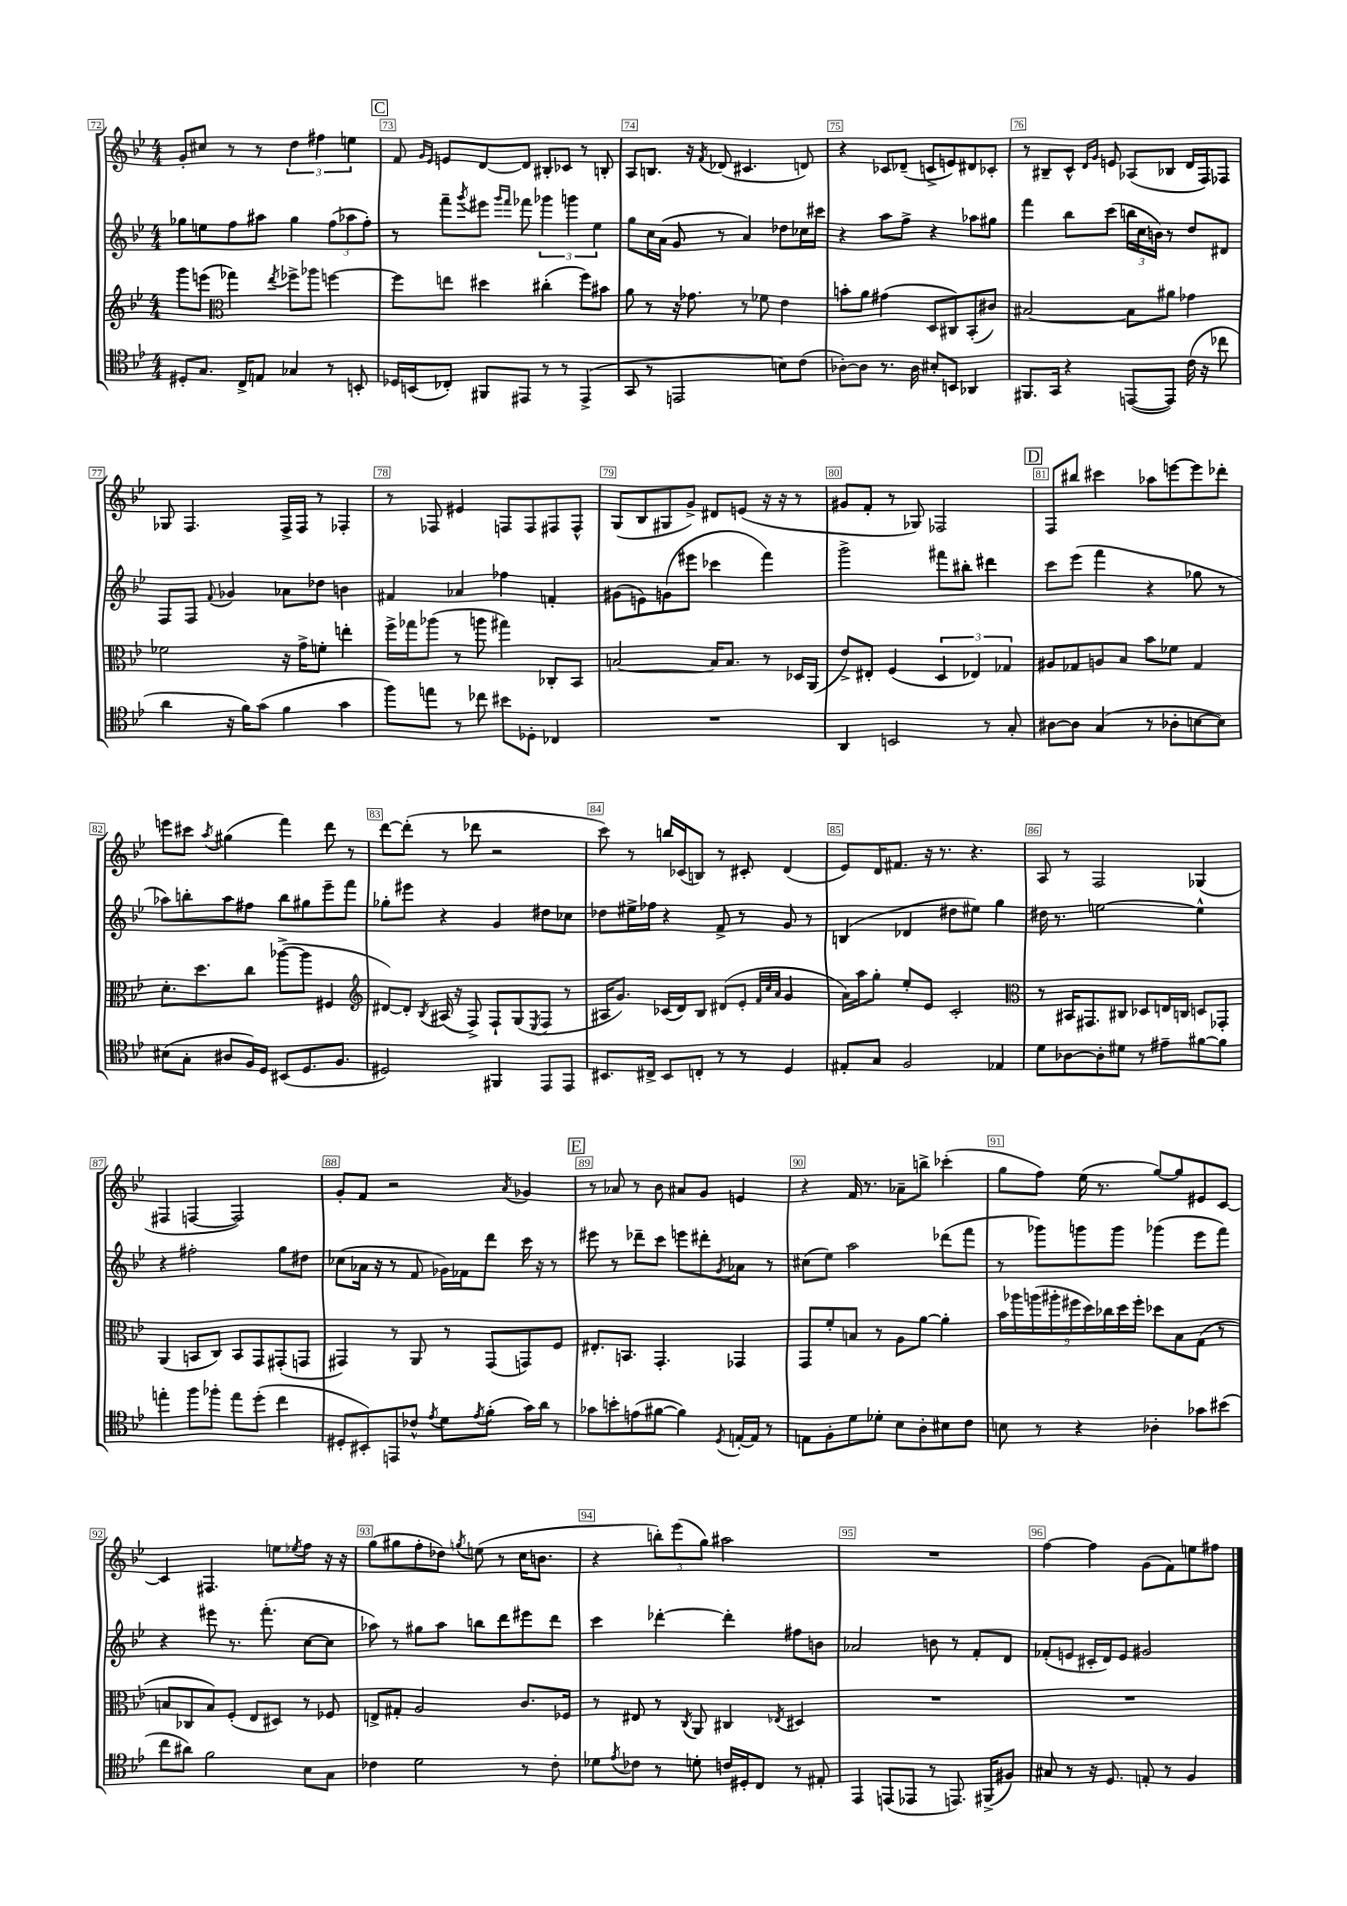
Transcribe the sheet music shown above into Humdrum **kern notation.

**kern	**kern	**kern	**kern
*staff4	*staff3	*staff2	*staff1
*clefC4	*clefG2	*clefG2	*clefG2
*k[b-e-]	*k[b-e-]	*k[b-e-]	*k[b-e-]
*M4/4	*M4/4	*M4/4	*M4/4
8D#'/L	8ggg\L	8gg-\L	8g'/L
8.G/J	(8eee\J	8ee\	8cc#/J
*	*clefC3	*	*
.	4gg-\)	8ff\	8r
16C^/LK	.	.	.
8E/J	.	8aa#\J	8r
.	8qee-/	.	.
4G-/	8ff-^\L	4gg-\	6dd\
.	8aa-\J	.	.
.	.	.	6ff#\
8r	[4ff\	(12ff\L	.
.	.	12aa-\	6ee\
8BB'/	.	.	.
.	.	12ff'\J)	.
=	=	=	=
16D-/LL	8ff\]L	8r	8f/
(16BB/J	.	.	.
.	.	.	16qqg/LL
.	.	.	16qqe-/JJ
8C-'/J)	8ee\J	8fff~\L	8e/L
.	.	8qggg/	.
8FF#/L	4dd#\	8eee#\J	[8d/
.	.	16qqggg/LL	.
.	.	16qqfff/JJ	.
8EE#/J	.	8fff-\	8d/]J
8r	(4cc#'\	6ggg-\	8B#'/L
8r	.	.	8c-/J
.	.	6ggg\	.
(4EE#^/	8ff\L)	.	8r
.	.	6ee-\	.
.	8b#\J	.	8B'/
=	=	=	=
8GG/	8a\	8gg\L	8A/L
8r	8r	16cc\L	8.B/J
.	.	(16a\JJ	.
2EE/	16r	8g/	.
.	8.g-\	.	16r
.	.	.	8qf/
.	.	8r	(8d-/
.	8r	4a/)	4.c#/
.	8f-\	.	.
8B\L)	4e-\	8dd-\L	.
(8c\J	.	16cc-\L	8d/)
.	.	16ccc#\JJ	.
=	=	=	=
[8A-'\L)	8b'\L	4r	4r
8A-\]J	8a\J	.	.
8.r	(4g#\	8aa\L	8c-/L
.	.	8ff^\J	(8d-~/J
16A-\	.	.	.
8B#'/L	8D/L	4r	8c^/L
8BB/J	8C#/)	.	8e/)
4AA-/	(8BB-'/	8aa-\L	8d#/
.	8c#/J)	8gg#\J	8c-'/J
=	=	=	=
8.FF#/L	[2B#/	4fff\	8r
.	.	.	8B#~/L
16GG/Jk	.	.	.
4r	.	8bb-\L	8c^^/J
.	.	.	16qqd/LL
.	.	.	16qqg/JJ
.	.	(8ccc\J	8e/
([8EE/L	8B#\]L	24bb\LL	(8A-/L
.	.	24cc\	.
.	.	24b\JJ)	.
8EE/]J)	8a#\J	8r	8B-/J
(16c\	4g-\	8dd/L	16d/LL
16r	.	.	16F/J)
8cc-\	.	8d#/J	8F-/J
=	=	=	=
4a\	2f-\	8F/L	8G-/
.	.	8F/J	4.F/
.	.	8qqf/	.
16r	.	4g-/	.
16f\LK)	.	.	.
(8g\J	.	.	.
4f\	16r	8a-\L	16F^/LL
.	16g^\LK	.	16F/JJ
.	8f'\J	8dd-\J	8r
4g\	4ee'\	4b\	4F-'/
=	=	=	=
8ff\L)	16ff^\LL	4f#/	8r
.	16gg-\J	.	.
8ee\J	(8aa-\J	.	8F-/
8r	8r	4a-/	4e#/
8cc-\	8aa\	.	.
8b#\L	4gg#\)	4ff-\	8F/L
8D-'\J	.	.	8F/
4C-/	8C-'/L	4f'/	8F#/
.	8BB-/J	.	8F#^^/J
=	=	=	=
1r	[2B/	(8g#\L	(8G/L
.	.	8e\)	8B-/
.	.	(8g\	8G#/
.	.	8eee#\J	8g^/J)
.	16B/]LK	4ccc-\	8d#/L
.	8.B/J	.	.
.	.	.	(8e/J
.	8r	4fff\)	16r
.	.	.	16r
.	16D-/LL	.	8r
.	(16AA/JJ	.	.
=	=	=	=
4AA/	8e-^/L)	2ggg^\	8g#/L
.	8E#'/J	.	8f'/J
2BB/	(4F/	.	8r
.	.	.	8G-/)
.	6D/	8fff#\L	2F-/
.	.	8bb#'\J	.
.	6E-/)	.	.
8r	.	4ddd#\	.
.	6G-/	.	.
8G'/	.	.	.
=	=	=	=
[8A#\L	8A#/L	8ccc\L	8F/L
8A#\]J	8G-/	(8eee-\J	8bb#/J
(4G/	8A/	4fff\	4ccc#\
.	8B-/J	.	.
8r	8b-\L	4r	8aa-\L
8A-'\L	8f-\J	.	[8eee\
[8B\	4G-/	8gg-\	8eee\]
8B\]J)	.	8r	8ddd-'\J
=	=	=	=
(8B#\L	8.d'\L	8aa-\L)	8eee\L
8G'\J	.	8bb'\	8ccc#\J
.	8.dd\	.	.
.	.	.	8qaa/
8A#/L	.	8aa-\	(4gg#\
16F/L)	8cc\J	8ff#\J	.
16D/JJ	.	.	.
(8BB#/L	([8aa-^\L	8bb\L	4fff\)
8.D/	8aa-\]J	8gg#\	.
.	4F#/	8eee-~\	8ddd\
8.F/J	.	.	.
.	.	8fff\J	8r
=	=	=	=
*	*clefG2	*	*
2D#/)	[8d#/L)	8gg-'\L	[8ddd\L
.	8d#'/]J	8eee#\J	(8ddd'\]J
.	8qB-/	.	.
.	(16A#/	4r	8r
.	16r	.	.
.	8F^/)	.	8ddd-\
4FF#/	8F`/L	4g/	2r
.	(8G/	.	.
.	8qE-/	.	.
8EE-/L	8F/J	8dd#\L	.
8EE-/J	8r	8cc-\J	.
=	=	=	=
8.BB#/L	16A#/LK	8dd-\L	8ccc\)
.	8.g/J)	.	.
.	.	16ee#^\L	8r
16C#^/Jk	.	16ff-\JJ	.
8BB#/L	(16c-/LL	4r	16bb/LL
.	16d/J)	.	(16c-/J
8C'/J	8B-/J	.	8B/J)
8r	(8d#/L	8f^/	8r
8r	8e-'/J	8r	8c#'/
.	32qqf/LLL	.	.
.	32qqcc/	.	.
.	32qqa/JJJ	.	.
4D/	4g/	8g/	(4d/
.	.	8r	.
=	=	=	=
8E#'/L	16a\LL)	(4B/	8e-/L)
.	16aa\J	.	.
8G/J	8gg'\J	.	16d/K
.	.	.	8.f#/J
2F/	8ee-'/L	4d-/	.
.	8e-/J	.	16r
.	.	.	8.r
.	2c'/	8dd#\L	.
.	.	8ee#\J)	4.r
4E-/	.	4gg\	.
=	=	=	=
*	*clefC3	*	*
8d\L	8r	16dd#\	8A/
.	.	8.r	.
[8A-\	16BB#/LK	.	8r
.	8.GG#/	.	.
8A-'\]	.	[2ee\	2F/
8d#\J	8C#/J	.	.
8r	8D-/L	.	.
8e#~\L	16E/L	.	.
.	16C/JJ	.	.
[8f#\	8D/L	4ee^^\]	(4G-/
8f#\]J	8GG-'/J	.	.
=	=	=	=
4ee'\	(4AA/	4r	4F#/
8ff\L	8BB/L	2ff#'\	[4F/
8ff-'\J	8C/J)	.	.
8ee\L	8BB/L	.	2F/])
(8dd'\J	8GG/	.	.
4cc\	(8GG#'/	8gg\L	.
.	8GG/J	8dd#\J	.
=	=	=	=
8D#'/L	4GG#/)	(8cc-\L	8g'/L
8BB#'/)	.	16a-\Jk	8f/J
.	.	16r	.
8EE/	8r	8r	2r
8c-^^/J	8AA/	8f/	.
8qe-/	.	.	.
8d\L	8r	16g-\LL)	.
.	.	16f-\J	.
8qe-/	.	.	.
(8f'\J	(8GG#/L	8ddd\J	.
.	.	.	8qa/
16g\LL)	8GG/)	16ccc\	4g-/
16a\JJ	.	16r	.
8r	8F/J	8r	.
=	=	=	=
8g-\L	8.E#'/L	8eee#\	8r
8b'\	.	8r	8a-/
.	8.BB/J	.	.
(8e\	.	8ddd-~\L	8r
[8f#\J	4.GG'/	8ccc\J	8b-\
4f#\])	.	8eee\L	8a#/L
.	.	8ddd#'\	8g/J
8qD/	.	8qg/	.
[16E'/LL	4GG-/	8a-\J	4e/
16E/]JJ	.	.	.
8r	.	8r	.
=	=	=	=
8E\L	8GG/L	(8cc#\L	4r
8F'\	8f'/	8ee-\J)	.
8d\	8B/J	2aa\	16f/
.	.	.	8.r
8d-'\J	8r	.	.
8B-\L	8A\L	.	8a-~\L
8A'\	[8a\J	.	8bb^\J
8B#\	4a'\]	(8ddd-\L	(4ccc-'\
8c\J	.	8fff\J	.
=	=	=	=
8B\	18b-\LL	8r	8gg\L
.	18aa-\	.	.
.	(18aa\	.	.
8r	.	8ggg-\L)	8ff\J)
.	18aa#'\	.	.
.	18ff#\	.	.
4r	.	8ggg\	(16ee-\
.	18dd\)	.	.
.	.	.	8.r
.	18cc-\	.	.
.	.	8ggg\J	.
.	18dd\	.	.
.	18ff#'\JJ	.	.
4A-'\	8dd-\L	(4ggg-\	[8gg/L)
.	8B-\	.	8gg/]
8g-\L	(8G\J	8eee-\L	8e#/
(8b#\J	8r	8fff\J)	[8c/J
=	=	=	=
8cc\L	8B/L	4r	4c/]
8a#\J)	8C-/	.	.
2f\	8B/)	8eee#\	4.F#/
.	(8F'/J	8.r	.
.	8E-/L	.	.
.	.	(8.fff'\	.
.	8D#/J)	.	8ee\L
.	.	.	8qee-/
8B-\L	8r	[8cc\L	8ff\J
8G\J	8F-/	8cc\]J	16r
.	.	.	16r
=	=	=	=
4c-\	8E^/L	8aa-\)	(8gg\L
.	8G#'/J	8r	8gg#\
2d\	2A/	8gg#\L	8ff'\
.	.	8aa-\J	8dd-\J)
.	.	.	8qgg/
.	.	8bb\L	(8ee\
.	.	8ddd\	8r
8r	8.c/L	8eee#\	16cc\LK
.	.	.	8.b\J
8c-'\	.	8ddd\J	.
.	16F-/Jk	.	.
=	=	=	=
8d-\L	8r	4ccc\	4r
8qe-/	.	.	.
8c-\J	8E#/	.	.
8r	8r	[4ddd-'\	12bb'\L)
.	.	.	(12eee-\
.	8qC/	.	.
8d'\	8AA/	.	.
.	.	.	12gg\J)
16c/LL	4C#/	4ddd-'\]	2aa#\
16D#'/J	.	.	.
8C/J	.	.	.
.	8qE-/	.	.
8r	4D#/	8ff#\L	.
8E#'/	.	8b\J	.
=	=	=	=
4EE-/	1r	2a-/	1r
(8EE/L	.	.	.
8EE-/J	.	.	.
8r	.	8b\	.
8.EE/)	.	8r	.
.	.	8f'/L	.
(16FF#^/LK	.	.	.
8F#/J)	.	8d/J	.
=	=	=	=
8G#/	1r	(8f-'/L	[4ff\
8r	.	8e/J	.
16r	.	16c#'/LL	4ff\]
8.D/	.	16d/J)	.
.	.	8e/J	.
8E'/	.	2g#/	(8g\L
8r	.	.	8f\)
4F/	.	.	8ee\
.	.	.	8ff#\J
==	==	==	==
*-	*-	*-	*-
